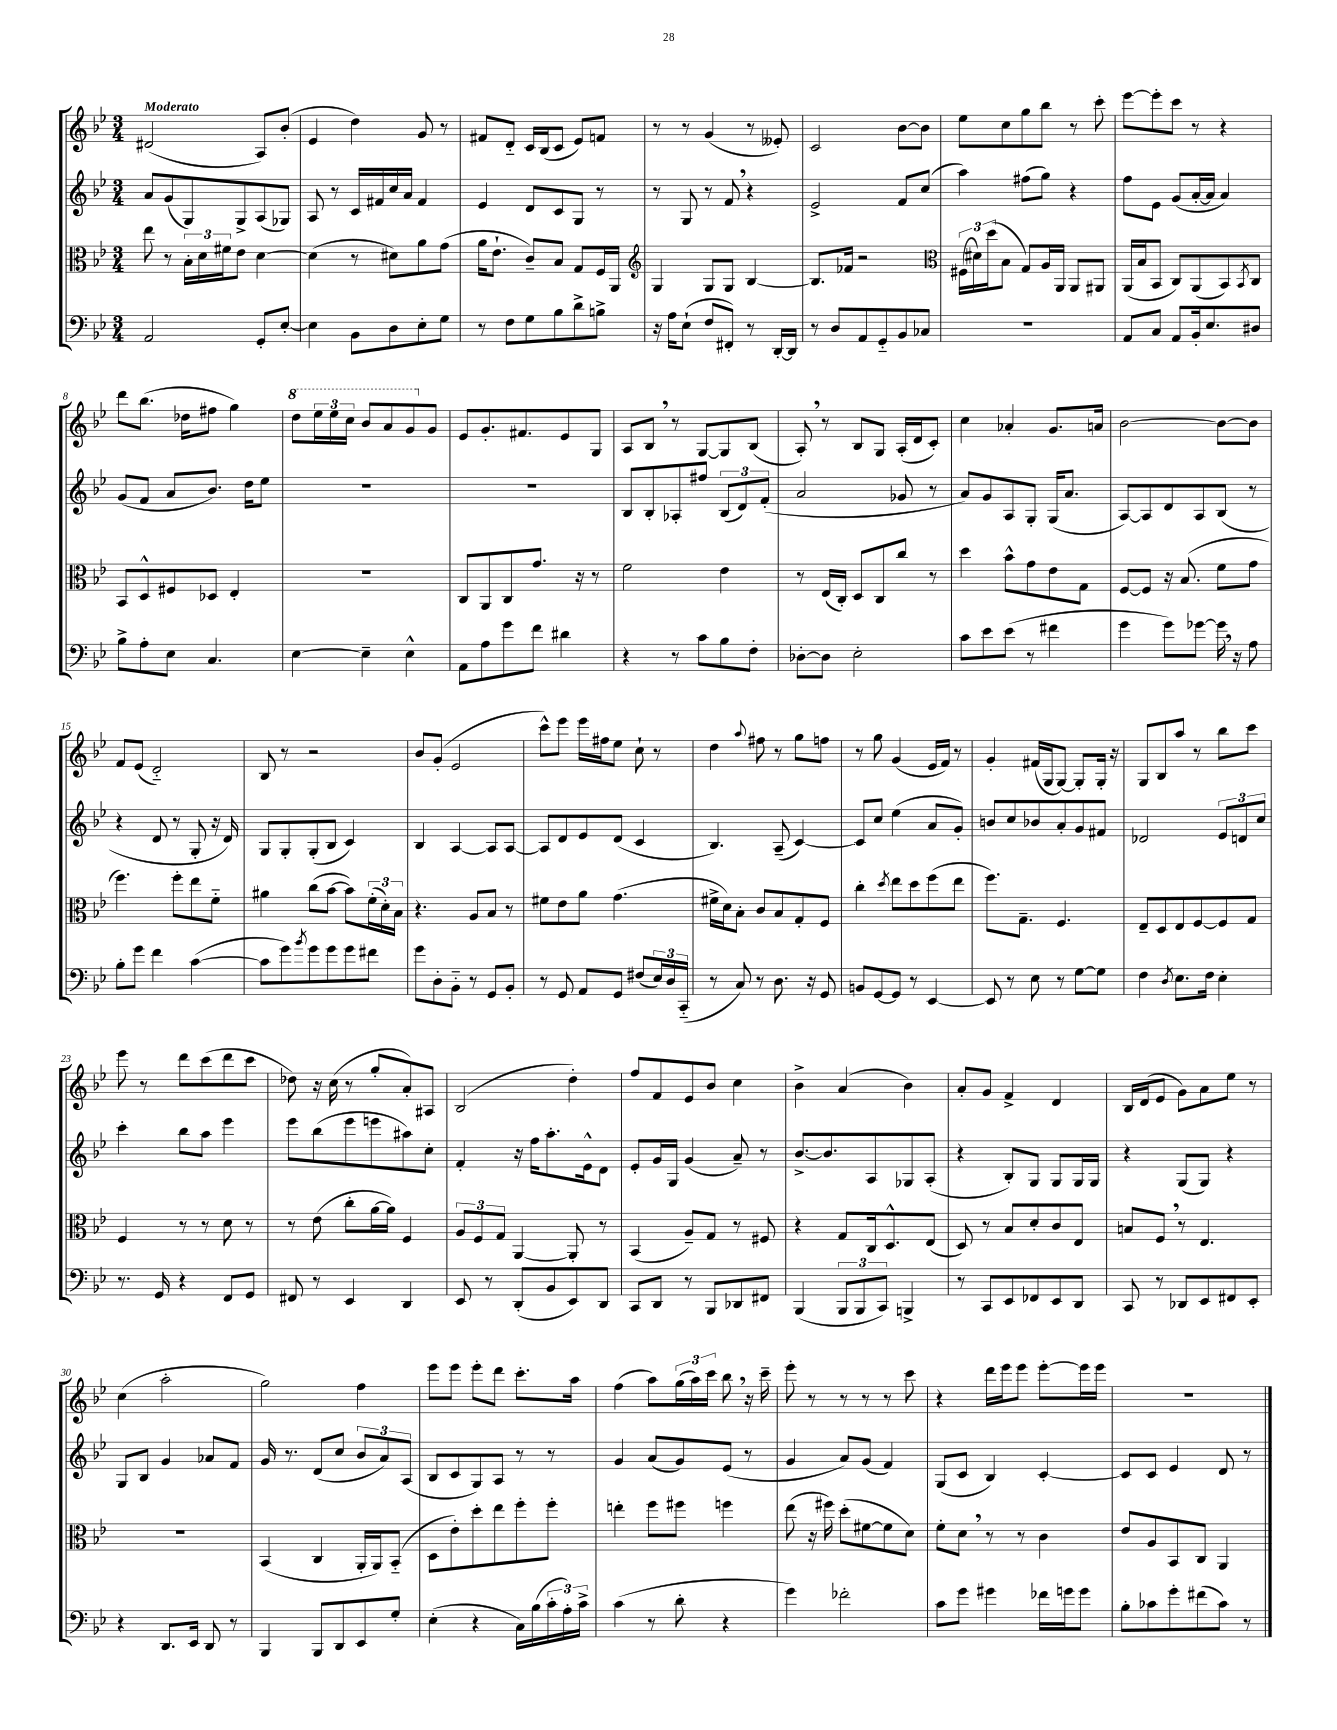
<<
\new StaffGroup <<
\new Staff = "s0" {
    \clef treble \key bes \major \numericTimeSignature \time 3/4 \tempo "Moderato"
    dis'2( a8) bes'8-.( |
    ees'4 d''4) g'8 r8 |
    fis'8 d'8-_ c'16 bes16( c'8 ees'8) f'8 |
    r8 r8 g'4( r8 eeses'8-.) |
    c'2 bes'8~ bes'8 |
    ees''8 c''8 g''8 bes''8 r8 c'''8-. |
    ees'''8~ ees'''8-. c'''8 r8 r4 |
    d'''8 bes''8.( des''16 fis''8 g''4) |
    \ottava #1 d'''8 \tuplet 3/2 { ees'''16 ees'''16 c'''16 } bes''8 a''8 g''8 \ottava #0 g'8 |
    ees'8 g'8.-. fis'8. ees'8 g8 |
    a8 bes8 \breathe r8 g8~ g8 bes8( |
    a8-.) \breathe r8 bes8 g8 a16-.( d'16 c'8-.) |
    c''4 aes'4-. g'8. a'16 |
    bes'2~ bes'8~ bes'8 |
    f'8 ees'8( d'2-_) |
    bes8 r8 r2 |
    bes'8 g'8-.( ees'2 |
    c'''8-^) ees'''8 ees'''16 fis''16 ees''8 c''8-! r8 |
    d''4 \appoggiatura { a''8 } fis''8 r8 g''8 f''8 |
    r8 g''8 g'4( ees'16 f'16) r8 |
    g'4-. fis'16( g16 g8~) g8-. g16-. r16 |
    g8 bes8 a''8 r8 bes''8 c'''8 |
    ees'''8 r8 d'''8 c'''8( d'''8 c'''8 |
    des''8) r16 c''16( r8 g''8-. a'8-.) ais8 |
    bes2( d''4-.) |
    f''8 f'8 ees'8 bes'8 c''4 |
    bes'4-> a'4( bes'4) |
    a'8-. g'8 f'4-> d'4 |
    bes16 d'16( ees'8 g'8) a'8 ees''8 r8 |
    c''4( a''2-. |
    g''2) f''4 |
    ees'''8 ees'''8 ees'''8-. d'''8 c'''8.-. a''16 |
    f''4( a''8) \tuplet 3/2 { g''16( a''16) c'''16 } bes''8 \breathe r16 c'''16-- |
    ees'''8-. r8 r8 r8 r8 c'''8 |
    r4 d'''16 ees'''16 ees'''8 ees'''8~-. ees'''16 ees'''16 |
    R2. \bar "|." |
}
\new Staff = "s1" {
    \clef treble \key bes \major \numericTimeSignature \time 3/4
    a'8 g'8( g8) g8-> a8( ges8) |
    a8 r8 c'16 fis'16 c''16 a'16 fis'4 |
    ees'4 d'8 c'8 g8 r8 |
    r8 g8 r8 f'8 \breathe r4 |
    ees'2-> f'8 c''8( |
    a''4) fis''8( g''8) r4 |
    f''8 ees'8 g'8( a'16~-. a'16 a'4) |
    g'8( f'8 a'8 bes'8.) d''16 ees''8 |
    R2. |
    R2. |
    bes8 bes8-. aes8-. fis''8 \tuplet 3/2 { bes8( d'8) f'8-.( } |
    a'2 ges'8 r8 |
    a'8) g'8 a8 g8-. g16( a'8. |
    a8~) a8 d'8 a8 bes8( r8 |
    r4 d'8 r8 g8-. r16 d'16) |
    g8 g8-. g8-.( bes8 c'4) |
    bes4 a4~ a8 a8~ |
    a8 d'8 ees'8 d'8( c'4 |
    bes4.) a8--( c'4~) |
    c'8 c''8 ees''4( a'8 g'8-.) |
    b'8 c''8 bes'8 a'8-. g'8 fis'8 |
    des'2 \tuplet 3/2 { ees'8 d'8 c''8 } |
    c'''4-. bes''8 a''8 ees'''4 |
    ees'''8 bes''8( ees'''8 e'''8 ais''8) c''8-. |
    f'4-. r16 f''16 a''8.-. ees'16-^ d'8 |
    ees'8-. g'16 g16 g'4( a'8--) r8 |
    bes'8.~-> bes'8. a8 ges8 a8-.( |
    r4 bes8-.) g8 g8 g16 g16 |
    r4 g8( g8) r4 |
    g8 bes8 g'4 aes'8 f'8 |
    g'16 r8. d'8( c''8 \tuplet 3/2 { bes'8 a'8) a8( } |
    bes8 c'8 g8) a8 r8 r8 |
    g'4 a'8( g'8) ees'8( r8 |
    g'4 a'8) g'8( f'4) |
    g8( c'8 bes4) c'4~-. |
    c'8 c'8 ees'4 d'8 r8 \bar "|." |
}
\new Staff = "s2" {
    \clef alto \key bes \major \numericTimeSignature \time 3/4
    ees''8 r8 \tuplet 3/2 { bes16-. d'16 fis'16 } ees'8 d'4~ |
    d'4( r8 dis'8) a'8 g'8( |
    a'16 ees'8.-! c'8--) bes8 g8 f16 a,16 |
    \clef treble g4 g8 g8 bes4~ |
    bes8. fes'16 r2 |
    \clef alto \tuplet 3/2 { fis16( dis'16) d''16( } bes8 g8) a16 a,16 a,8 ais,8 |
    a,16( bes16 bes,8 c8) a,8( bes,8) \acciaccatura { bes,8 } c8 |
    bes,8 d8-^ fis8 des8 ees4-. |
    R2. |
    c8 a,8 c8 g'8. r16 r8 |
    f'2 ees'4 |
    r8 ees16( c16-.) d8 c8 c''8 r8 |
    d''4 bes'8-^ g'8 ees'8 g8 |
    f8~ f8 r16 bes8.( f'8 g'8 |
    f''4.) f''8-. ees''8 f'8-_ |
    ais'4 c''8( bes'8~ bes'8) \tuplet 3/2 { f'16-.( d'16-.) bes16 } |
    r4. a8 bes8 r8 |
    fis'8 ees'8 a'8 g'4.( |
    fis'16-> d'16) bes8-. c'8 bes8 g8-. f8 |
    c''4-. \acciaccatura { d''8 } ees''8 d''8 f''8( ees''8 |
    f''8.) g8.-- f4. |
    ees8-- d8 ees8 f8~ f8 g8 |
    f4 r8 r8 d'8 r8 |
    r8 ees'8( c''8-. a'16~ a'16) f4 |
    \tuplet 3/2 { a8 f8 g8 } a,4~ a,8-. r8 |
    bes,4( a8--) g8 r8 fis8 |
    r4 g8 c16 d8.-^ ees8( |
    d8) r8 bes8 d'8-. c'8 ees8 |
    b8 f8 \breathe r8 ees4. |
    R2. |
    bes,4( c4 a,16-. a,16) bes,8-_( |
    d8 ees'8-.) d''8-. ees''8 f''8-. f''8-. |
    e''4-. f''8 fis''8 f''4 |
    ees''8( r16 fis''16) d''8-.( fis'8~ fis'8 d'8) |
    f'8-. d'8 \breathe r8 r8 c'4 |
    ees'8 a8 bes,8 c8 a,4 \bar "|." |
}
\new Staff = "s3" {
    \clef bass \key bes \major \numericTimeSignature \time 3/4
    a,2 g,8-. ees8~-. |
    ees4 bes,8 d8 ees8-. g8 |
    r8 f8 g8 bes8 d'8-> b8-> |
    r16 a16 ees8-!( f8 fis,8-.) r8 d,16~-. d,16 |
    r8 d8 a,8 g,8-_ bes,8 ces8 |
    R2. |
    a,8 c8 a,8 bes,16-. ees8. dis8 |
    bes8-> a8-. ees8 c4. |
    ees4~ ees4-- ees4-^ |
    a,8 a8 g'8 f'8 dis'4 |
    r4 r8 c'8 bes8 f8-. |
    des8~-. des8 ees2-. |
    c'8 ees'8 ees'8( r8 fis'4 |
    g'4 g'8) ges'8~ ges'16 \breathe r16 a8 |
    bes8-. g'8 f'4 c'4~( |
    c'8 g'8) \acciaccatura { bes'8 } g'8 g'8 g'8 fis'8 |
    g'8 d8-. bes,8-_ r8 g,8 bes,8-. |
    r8 g,8 a,8 g,8 fis8( \tuplet 3/2 { ees16) d16 c,16-_( } |
    r8 c8) r8 d8. r16 g,8 |
    b,8 g,8~ g,8 r8 ees,4~ |
    ees,8 r8 ees8 r8 g8~ g8 |
    f4 \acciaccatura { d8 } ees8. f16 ees4-. |
    r8. g,16 r4 f,8 g,8 |
    fis,8 r8 ees,4 d,4 |
    ees,8 r8 d,8-.( bes,8 ees,8) d,8 |
    c,8 d,8 r8 bes,,8 des,8 fis,8 |
    bes,,4( \tuplet 3/2 { bes,,8 bes,,8 c,8) } b,,4-> |
    r8 c,8 ees,8 fes,8 ees,8 d,8 |
    c,8 r8 des,8 ees,8 fis,8 ees,8-. |
    r4 d,8. ees,16 d,8 r8 |
    bes,,4 bes,,8 d,8 ees,8 g8-. |
    ees4-.( r4 c16) bes16( \tuplet 3/2 { c'16-. a16-.) c'16-> } |
    c'4( r8 d'8-. r4 |
    g'4) fes'2-. |
    c'8 g'8 gis'4 fes'16 g'16 g'8 |
    bes8-. ces'8 g'8-. fis'8( ces'8) r8 \bar "|." |
}
>>
>>
